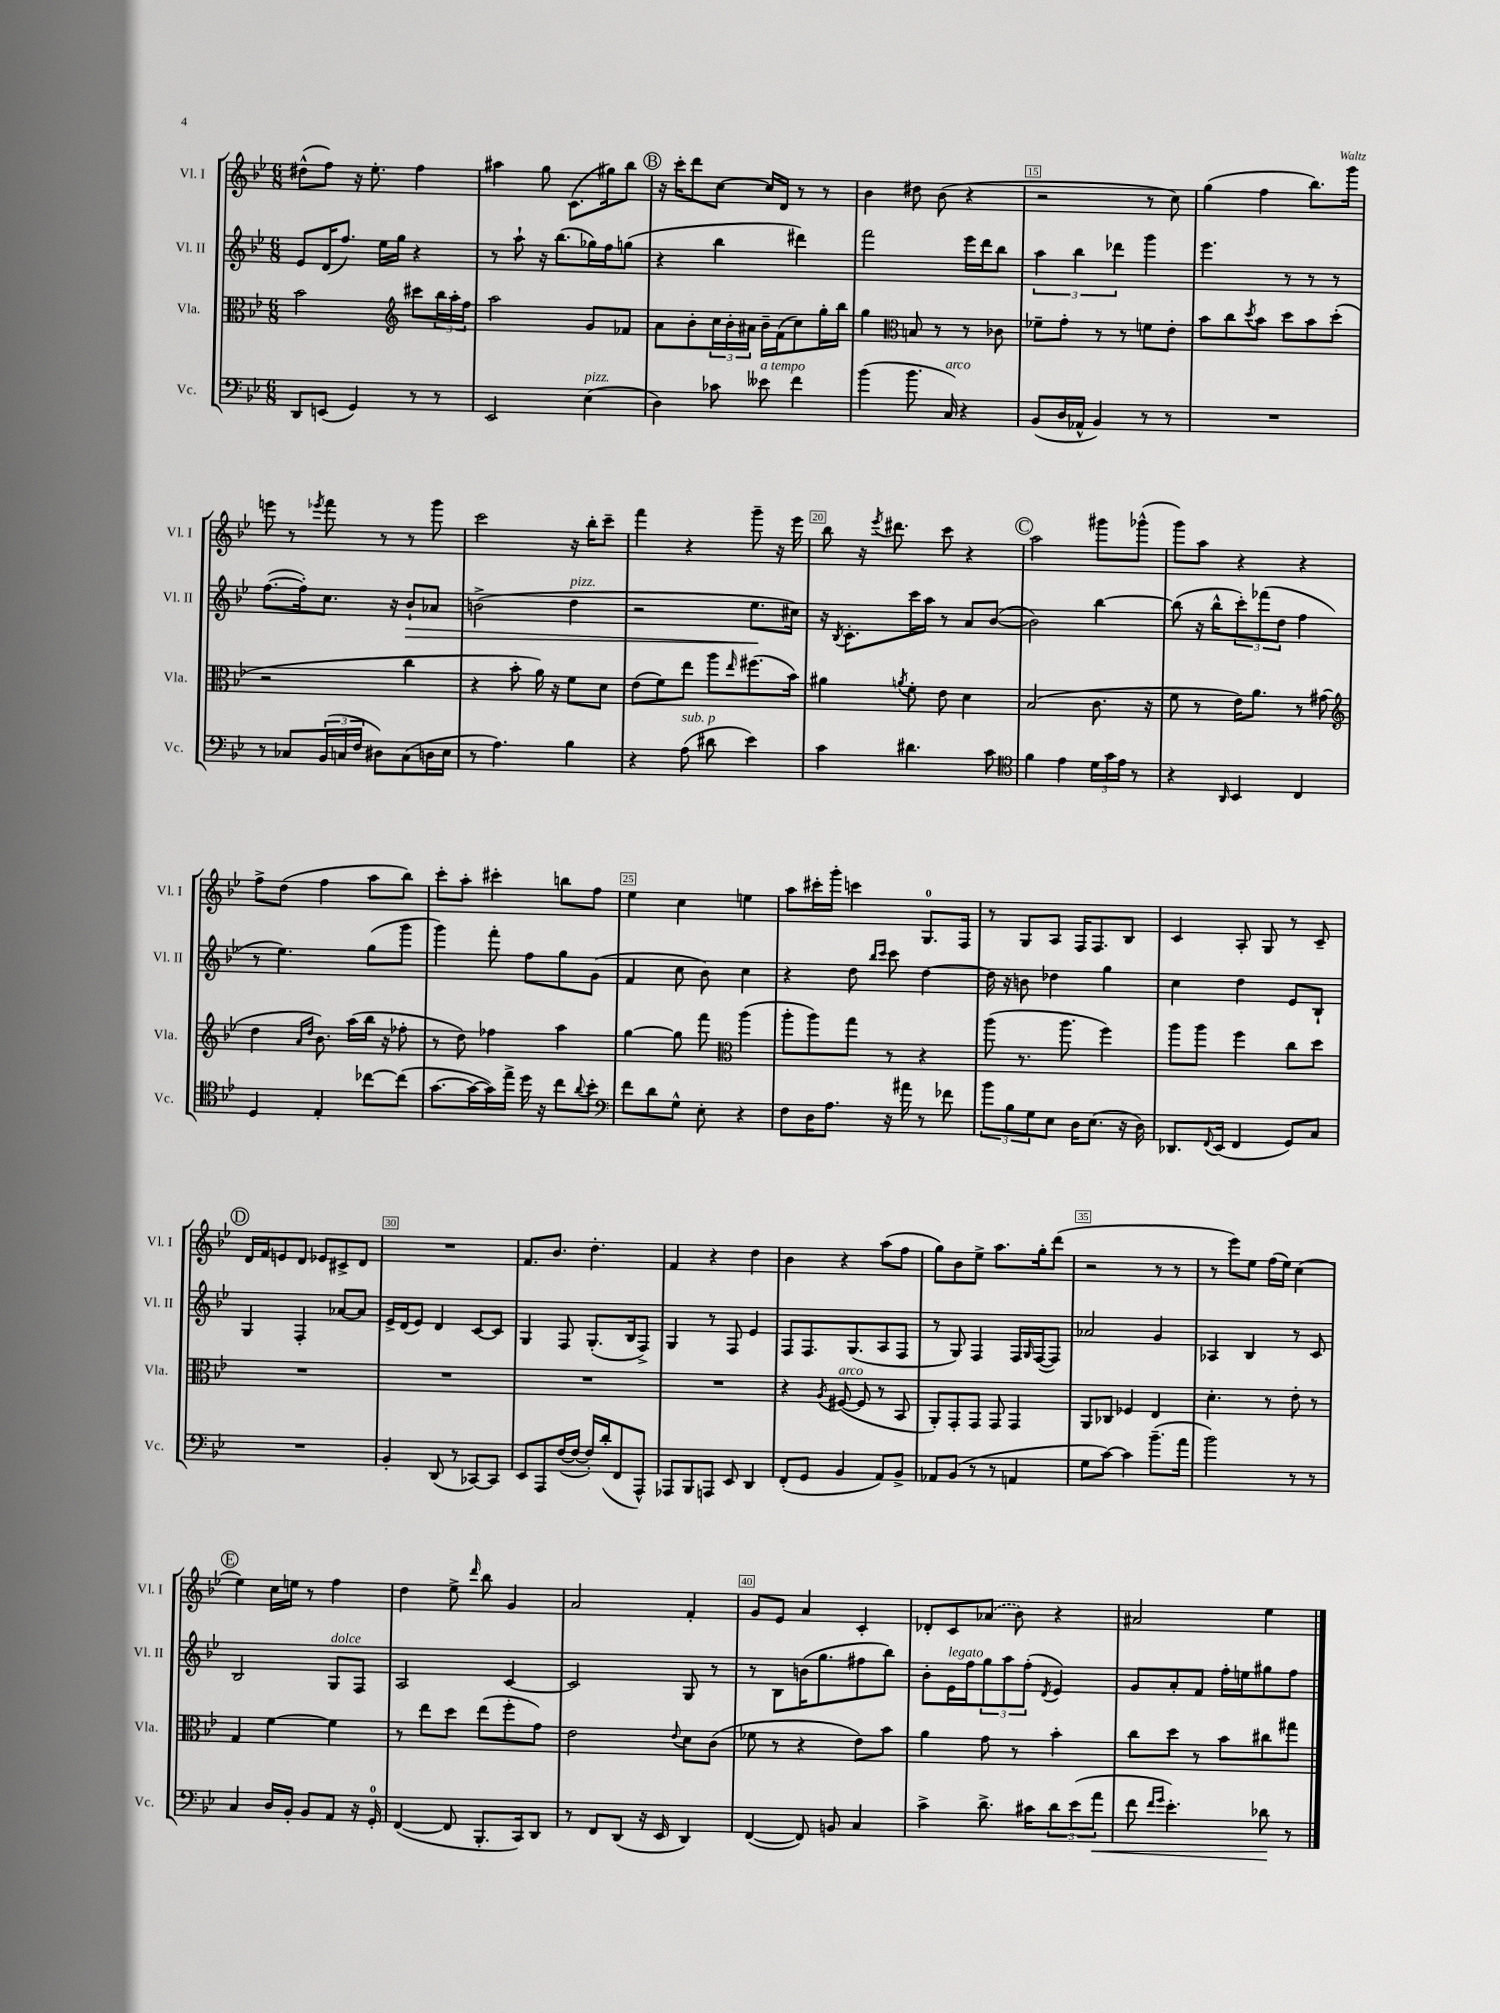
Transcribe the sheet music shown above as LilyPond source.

<<
\new StaffGroup <<
\new Staff = "s0" \with { instrumentName = "Vl. I" shortInstrumentName = "Vl. I" } {
    \clef treble \key bes \major \numericTimeSignature \time 6/8
    dis''8-^( f''8) r16 ees''8.-. f''4 |
    ais''4 g''8 c'8.( gis''16) bes''8 |
    \mark \markup { \circle "B" } r16 c'''16-. d'''8 c''8~ c''16 d'16 r8 r8 |
    bes'4 dis''8 bes'8( r4 |
    r2 r8 c''8) |
    g''4( f''4 bes''8.) g'''16 |
    e'''8 r8 \acciaccatura { ees'''8 } f'''8 r8 r8 g'''8 |
    c'''2 r16 bes''16-. c'''8-- |
    f'''4 r4 g'''8-- r16 ees'''16 |
    bes''8 r16 \acciaccatura { ees'''8 } dis'''8. c'''8 r4 |
    \mark \markup { \circle "C" } a''2 gis'''8 ges'''8-^( |
    g'''8) a''8 r4 r4 |
    f''8-> d''8( f''4 a''8 bes''8) |
    c'''8-. a''8-. cis'''4-. b''8 f''8 |
    ees''4 c''4 e''4 |
    a''8 cis'''16-. g'''16-. c'''4 g8.-0 f16 |
    r8 g8 a8 f16 f8. bes8 |
    c'4 a8-. g8 r8 c'8-- |
    \mark \markup { \circle "D" } d'16 f'16 e'8 d'8 ees'8 cis'8-> d'8 |
    R2. |
    f'8. bes'8. d''4.-. |
    f'4 r4 d''4 |
    bes'4 r4 a''8( f''8 |
    g''8) bes'8 ees''8-> a''8. g''16-. d'''8( |
    r2 r8 r8 |
    r8 ees'''8) ees''8 f''16( ees''16) c''4( |
    \mark \markup { \circle "E" } ees''4) c''16 e''16 r8 f''4 |
    d''4 ees''8-> \grace { d'''16 } bes''8 g'4 |
    a'2 f'4-. |
    g'8 ees'8 a'4 c'4-. |
    des'8-. c'8 \once \slurDashed aes'8( bes'8) r4 |
    ais'2 ees''4 \bar "|." |
}
\new Staff = "s1" \with { instrumentName = "Vl. II" shortInstrumentName = "Vl. II" } {
    \clef treble \key bes \major \numericTimeSignature \time 6/8
    ees'8 d'16( f''8.) ees''16 g''16 r4 |
    r8 a''8-! r16 bes''8.( ges''16) f''16 g''8( |
    \mark \markup { \circle "B" } r4 bes''4 dis'''4) |
    f'''2 ees'''16 d'''16 bes''8 |
    \tuplet 3/2 { a''4 bes''4 des'''4 } g'''4 |
    ees'''4. r8 r8 r8 |
    f''8.~( f''16-.) c''8. r16 bes'8-!\> aes'8 |
    b'2->( d''4^\markup { \italic "pizz." } |
    r2 ees''8.\! cis''16) |
    r16 \acciaccatura { bes8 } c'8.-. c'''16 a''16 r8 a'8 bes'8~( |
    \mark \markup { \circle "C" } bes'2) bes''4~ |
    bes''8( r16 bes''16-^ \tuplet 3/2 { c'''8-.) fes'''8( d''8 } f''4 |
    r8 ees''4.) g''8( g'''8 |
    g'''4) f'''8-. f''8 g''8 g'8( |
    f'4 c''8 bes'8) c''4 |
    r4 d''8 \grace { bes''16 c'''16 } c'''8 d''4~ |
    d''16 r16 b'8 des''4 g''4 |
    c''4 d''4 ees'8 bes8-! |
    \mark \markup { \circle "D" } g4 f4-. aes'8~ aes'8 |
    ees'16-> d'16( ees'8) d'4 c'8~ c'8 |
    g4 f8 g8.-.( bes16 f8->) |
    g4 r8 f8 ees'4 |
    f8 f8. g8.( a8 f8 |
    r8 g8) f4 f16 \grace { g16 } f16~( f8) |
    aes'2 g'4 |
    aes4 bes4 r8 c'8 |
    \mark \markup { \circle "E" } bes2 g8^\markup { \italic "dolce" } f8 |
    a2 c'4~ |
    c'2 g8 r8 |
    r8 bes8 b'16( g''8. fis''8 bes''8) |
    bes'8-. ees'16^\markup { \italic "legato" } f''16 \tuplet 3/2 { g''8 a''8 f''8-.( } \acciaccatura { d'8 } ees'4) |
    g'8 a'8-. f'8 f''16-. e''16 gis''8 f''8 \bar "|." |
}
\new Staff = "s2" \with { instrumentName = "Vla." shortInstrumentName = "Vla." } {
    \clef alto \key bes \major \numericTimeSignature \time 6/8
    bes'2 \clef treble cis'''8 \tuplet 3/2 { bes''16 a''16-. f''16 } |
    a''2 g'8 fes'8 |
    \mark \markup { \circle "B" } a'8 bes'8-. \tuplet 3/2 { c''16 bes'16-. ais'16 } bes'16-- f'16( c''8) g''16-. bes''16 |
    g''4 \clef alto b8 r8 r8 ces'8 |
    fes'8-- g'8-. r8 r8 f'8 ees'8-. |
    bes'8 c''8 \acciaccatura { d''8 } bes'8 d''8 bes'8 d''8-.( |
    r2 c''4 |
    r4 bes'8-. a'16) r16 f'8 d'8 |
    ees'8( f'8) ees''8 a''8 \grace { ees''16 } fis''8.( bes'16) |
    ais'4 \acciaccatura { a'8 } f'8-. ees'8 d'4 |
    \mark \markup { \circle "C" } bes2( c'8. r16 |
    f'8 r8 ees'16) a'8. r8 gis'8( |
    \clef treble d''4 \grace { a'16 d''16 } bes'8.) a''16( bes''16 r16 fes''8-. |
    r8 d''8) fes''4 a''4 |
    g''4~ g''8 f'''8 \clef alto a''4( |
    a''8-. a''8) g''8 r8 r4 |
    a''8( r8. a''8. f''4) |
    a''8 a''8 f''4 c''8 d''8 |
    \mark \markup { \circle "D" } R2. |
    R2. |
    R2. |
    R2. |
    r4 \acciaccatura { a8 } fis8~^\markup { \italic "arco" }( fis8 r8 bes,8 |
    a,8-.) g,8-. g,8 g,8 g,4 |
    a,8 ces8 fes4 ees4 |
    d'4.-. r8 ees'8-. r8 |
    \mark \markup { \circle "E" } g4 f'4~ f'4 |
    r8 ees''8 d''8 ees''8( f''8-. g'8) |
    ees'2 \appoggiatura { ees'8 } d'8 c'8( |
    fes'8 r8 r4 ees'8) bes'8 |
    a'4 g'8 r8 bes'4-. |
    c''8 d''8 r8 bes'8 cis''8 gis''8 \bar "|." |
}
\new Staff = "s3" \with { instrumentName = "Vc." shortInstrumentName = "Vc." } {
    \clef bass \key bes \major \numericTimeSignature \time 6/8
    d,8 e,8( g,4) r8 r8 |
    ees,2 ees4^\markup { \italic "pizz." }( |
    \mark \markup { \circle "B" } d4) ces'8 eeses'8^\markup { \italic "a tempo" } f'4 |
    bes'4( bes'8. c16^\markup { \italic "arco" }) r4 |
    bes,8( d16 aes,16-^ bes,4) r8 r8 |
    R2. |
    r8 ces8 \tuplet 3/2 { bes,16( c16 f16 } dis8) c8( d16 ees16 |
    r8 a4.) bes4 |
    r4 a8^\markup { \italic "sub. p" }( dis'8 ees'4) |
    c'4 dis'4. c'8 |
    \mark \markup { \circle "C" } \clef tenor f'4 ees'4 \tuplet 3/2 { d'16 g'16 ees'16 } r8 |
    r4 \grace { a,16 } bes,4 c4 |
    d4 ees4-. ces''8~ ces''8( |
    g'8.~ g'16~ g'16) ees''16-> d''16 r16 c''8 \appoggiatura { a'8 } bes'8-. |
    \clef bass f'8 d'8 g8-^ ees8-. r4 |
    f8 d16 a8. r16 ais'16 r8 fes'8 |
    \tuplet 3/2 { bes'8 bes8 g8 } ees8 d16 ees8.( r16 d16) |
    des,8. \appoggiatura { f,8 } ees,16( f,4 g,8) c8 |
    \mark \markup { \circle "D" } R2. |
    bes,4-. d,8( r8 ces,8~) ces,8 |
    ees,8 a,,8 f16~( f16~ f16-.) d'16-.( f,8 a,,8-^) |
    aes,,8 bes,,8 a,,8 ees,8 d,4 |
    f,8-.( g,8 bes,4 a,8) bes,8-> |
    aes,8 bes,8( r8 r8 a,4 |
    g8 c'8~) c'4 bes'8.--( a'16 |
    bes'2) r8 r8 |
    \mark \markup { \circle "E" } c4 d16 bes,16-. bes,8 a,8 r16 g,16-0-. |
    f,4~( f,8 bes,,8.-. c,16) d,8 |
    r8 f,8 d,8( r16 ees,16 d,4) |
    f,4~( f,8) b,8 c4 |
    c'4-> d'8.-> cis'16 \tuplet 3/2 { d'8 ees'8( a'8\< } |
    f'8 \grace { f'16 g'16 } ees'4.-.) des'8\! r8 \bar "|." |
}
>>
>>
\layout { \context { \Score currentBarNumber = #11 \override BarNumber.break-visibility = ##(#f #t #t) barNumberVisibility = #(every-nth-bar-number-visible 5) \override BarNumber.stencil = #(make-stencil-boxer 0.1 0.3 ly:text-interface::print) } }
